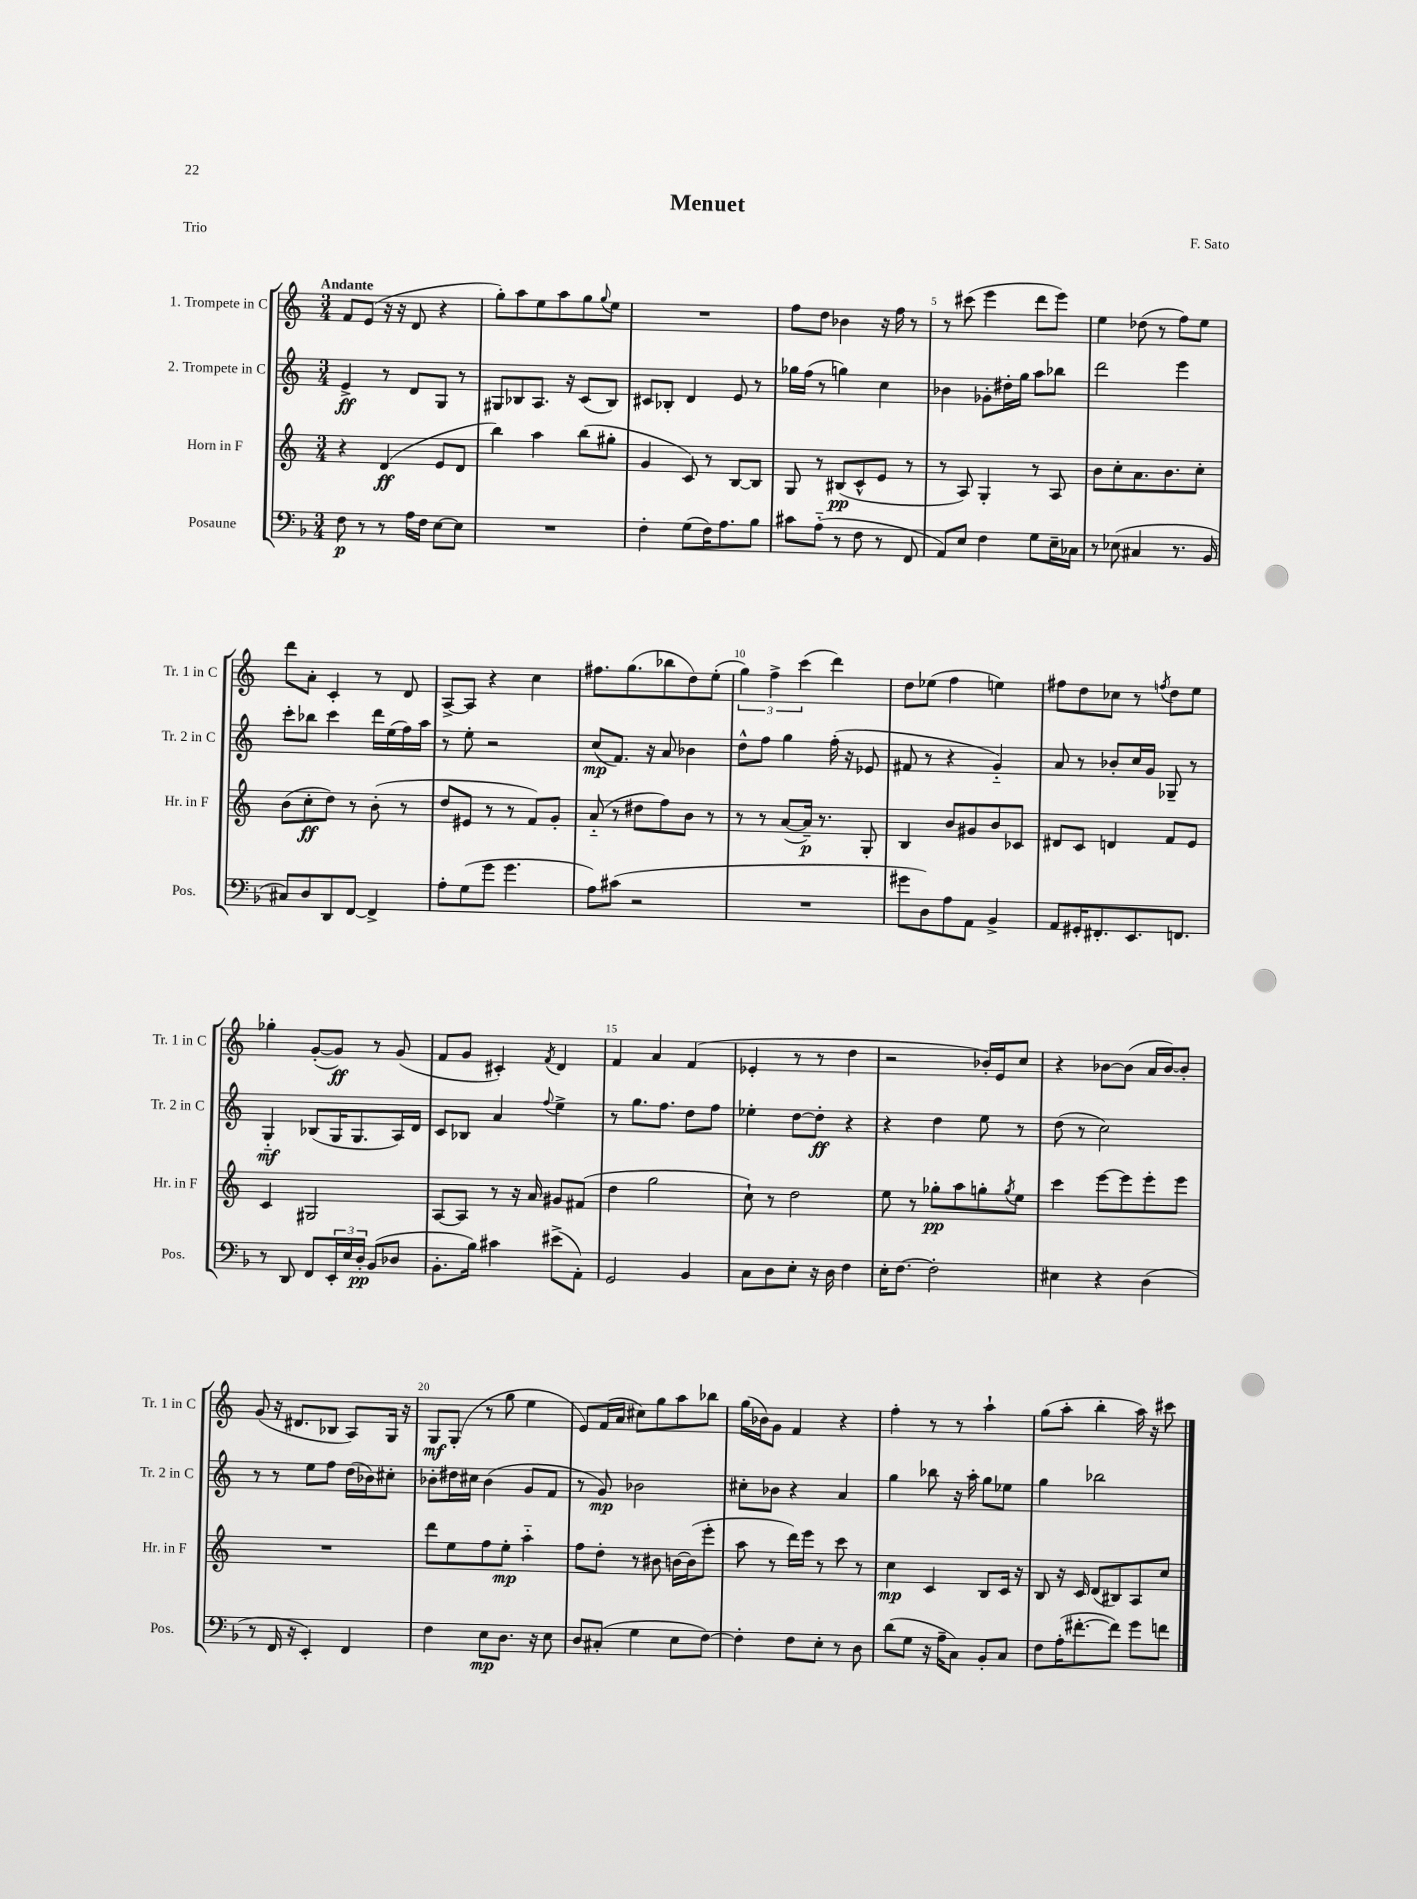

**kern	**kern	**kern	**kern
*staff4	*staff3	*staff2	*staff1
*clefF4	*clefG2	*clefG2	*clefG2
*k[b-]	*k[]	*k[]	*k[]
*M3/4	*M3/4	*M3/4	*M3/4
8F\	4r	4e^/	8f/L
8r	.	.	(8e/J
8r	(4d/	8r	16r
.	.	.	16r
16A\LL	.	8d/L	8d/
16F\JJ	.	.	.
[8E\L	8e/L	8G/J	4r
8E\]J	8d/J	8r	.
=	=	=	=
2.r	4bb\)	8G#/L	8gg'\L)
.	.	8B-/	8aa\
.	4aa\	8.A/J	8ee\
.	.	.	8aa\
.	.	16r	.
.	(8bb\L	(8c/L	8gg\
.	.	.	8qqgg/
.	8gg#'\J	8B-/J)	8ee\J
=	=	=	=
4F'\	4g/	8c#/L	2.r
.	.	8B-'/J	.
(8G\L	8c/)	4d/	.
16F\K)	8r	.	.
8.A\	.	.	.
.	[8B/L	8e/	.
8B-\J	8B/]J	8r	.
=	=	=	=
8c#\L	8G/	16gg-\LL	8ff\L
.	.	(16ff\JJ	.
(8A'~\J	8r	8r	8dd\J
8r	(8B#/L	4gg\)	4b-\
8F\	8c^^/	.	.
8r	8e/J	4cc\	16r
.	.	.	16ff\
8FF/	8r	.	8r
=	=	=	=
8AA/L)	8r	4b-\	8r
8E/J	8A/)	.	(8ccc#\
4F\	4G'/	8g-'\L	4eee\
.	.	16dd#'\L	.
.	.	16gg\JJ	.
8G\L	8r	8aa\L	8ddd\L
16E~\L	8A/	8bb-\J	8eee\J)
16C-\JJ	.	.	.
=	=	=	=
8r	8b\L	2ddd\	4ee\
(8E-\	8cc'\	.	.
4C#/	8.a\	.	(8dd-\
.	.	.	8r
.	8.b\	.	.
8.r	.	4eee\	8ff\L)
.	8cc'\J	.	8ee\J
16BB-/	.	.	.
=	=	=	=
8C#/L)	(8b\L	8ccc'\L	8ddd\L
8D/	8cc'\	8bb-\J	8a'\J
8DD/	8dd\J)	4ccc\	4c'/
[8FF/J	8r	.	.
4FF^/]	(8b'\	16ddd\LL	8r
.	.	(16ee\	.
.	8r	16ff\)	8d/
.	.	16aa\JJ	.
=	=	=	=
8A'\L	8dd/L	8r	[8A^/L
(8G\	8e#/J	8ee'\	8A/]J
8g\J	8r	2r	4r
4.g\	8r	.	.
.	8f/L)	.	4cc\
.	8g'/J	.	.
=	=	=	=
8A\L)	(8a'~/	(8cc/L	8.ff#\L
(8c#\J	8r	8.f/J)	.
.	.	.	(8.gg\
2r	8dd#\L	.	.
.	.	16r	.
.	8ff\)	8a/	8bb-\
.	8b\J	4b-\	8dd\)
.	8r	.	(8ee'\J
=	=	=	=
2.r	8r	8dd^^\L	6gg\)
.	8r	8ff\J	.
.	.	.	6ff^\
.	([8a/L	4gg\	.
.	.	.	(6ccc\
.	16a~/]Jk)	.	.
.	8.r	.	.
.	.	(16ff'\	4ddd\)
.	.	16r	.
.	8G'/	8e-/	.
=	=	=	=
8g#\L	4B/	8f#/	8dd\L
8D\)	.	8r	(8ee-\J
8A\	8b/L	4r	4ff\
8AA\J	8g#/	.	.
4BB-^/	8b/	4g'~/)	4ee\)
.	8c-/J	.	.
=	=	=	=
8AA/L	8d#/L	8a/	8ff#\L
16GG#'/K	8c/J	8r	8dd\
8.FF#'/	.	.	.
.	4d/	8b-'/L	8cc-\J
8.EE/	.	16cc/L	8r
.	.	16g/JJ	.
.	.	.	8qff/
.	8f/L	8G-~/	8dd\L
8.FF/J	.	.	.
.	8e/J	8r	8ee\J
=	=	=	=
8r	4c/	4G'~/	4gg-'\
8DD/	.	.	.
8FF/L	2G#/	(8B-/L	([8g'/L
24EE'/L	.	16G/K	8g/]J)
24E/	.	.	.
.	.	8.G/	.
24D'/JJ	.	.	.
(8BB-/L	.	.	8r
8D-/J	.	16A/L)	(8g/
.	.	16d/JJ	.
=	=	=	=
8.BB-'\L	[8A/L	8c/L	8f/L
.	8A/]J	8B-/J	8g/J
16B-\Jk)	.	.	.
4c#\	8r	4a/	4c#'/)
.	16r	.	.
.	16a/	.	.
.	.	8qqff/	8qf/
(8e#^\L	8g#/L	4ee^\	4d/
8AA'\J)	(8f#/J	.	.
=	=	=	=
2GG/	4dd\	8r	4f/
.	.	8.gg\L	.
.	2gg\	.	4a/
.	.	8.ff\J	.
4BB-/	.	8dd\L	(4f/
.	.	8ff\J	.
=	=	=	=
8C\L	8cc`\)	4ee-'\	4e-'/
8D\	8r	.	.
8E'\J	2dd\	[8dd\L	8r
16r	.	8dd'\]J	8r
16D\	.	.	.
4F\	.	4r	4dd\
=	=	=	=
16E'\LK	8ee\	4r	2r
[8.F\J	.	.	.
.	8r	.	.
2F'\]	8gg-'\L	4dd\	.
.	8aa\	.	.
.	8gg'\	8ee\	16b-'/LL)
.	.	.	16e/J
.	8qgg/	.	.
.	8ee\J	8r	8cc/J
=	=	=	=
4E#\	4ccc\	(8dd\	4r
.	.	8r	.
4r	[8eee\L	2cc\)	[8b-\L
.	8eee\]	.	(8b-\]J
(4D\	8eee'\	.	16a/LL
.	.	.	[16b-/J)
.	8eee\J	.	8b-'/]J
=	=	=	=
8r	2.r	8r	(8g/
16FF/	.	8r	16r
16r	.	.	8.d#/L
4EE'/)	.	8ee\L	.
.	.	8ff\J	8B-/J
4FF/	.	(16dd\LL	8A/L)
.	.	16b-\J)	.
.	.	8cc#'\J	16G/Jk
.	.	.	16r
=	=	=	=
4F\	8ddd\L	8b-'\L	8G/L
.	8ee\	16dd#\L	(8G'/J
.	.	16cc#\JJ	.
8E\L	8ff\	(4b-\	8r
8.D\J	8ee'\J	.	8gg\
.	4aa'~\	8g/L	4ee\
16r	.	.	.
8E\	.	8f/J	.
=	=	=	=
8D/L	8ff\L	8r	8e/L)
(8C#'/J	8dd'\J	8g/)	(16f/L
.	.	.	16a/JJ
4G\	8r	2b-\	8cc#\L)
.	8b#\	.	8gg\
8E\L	[16b\LL	.	8aa\
.	(16b\]J	.	.
[8F\J)	8eee'\J	.	8bb-\J
=	=	=	=
4F'\]	8aa\	8cc#'\L	(16gg\LL
.	.	.	16b-\J)
.	8r	8b-\J	8g\J
8F\L	16ddd\LL)	4r	4f/
.	16eee\JJ	.	.
8E'\J	8r	.	.
8r	8ccc\	4a/	4r
8D\	8r	.	.
=	=	=	=
(8d\L	4cc\	4gg\	4ff'\
8G\J	.	.	.
16r	4c/	8bb-\	8r
16A~\LK	.	.	.
8C\J)	.	16r	8r
.	.	16aa'\	.
8BB-'/L	8B/L	8gg\L	4aa`\
8C/J	16c/Jk	8ee-\J	.
.	16r	.	.
=	=	=	=
8F\L	8B/	4gg\	(8gg\L
(16A'\K	16r	.	8aa'\J
[8.f#'\	16c/	.	.
.	(8d/L	2bb-\	4bb'\
8f#\]J)	8B#/)	.	.
8g\L	8A/	.	16aa\)
.	.	.	16r
8f\J	8cc/J	.	8ccc#\
==	==	==	==
*-	*-	*-	*-
